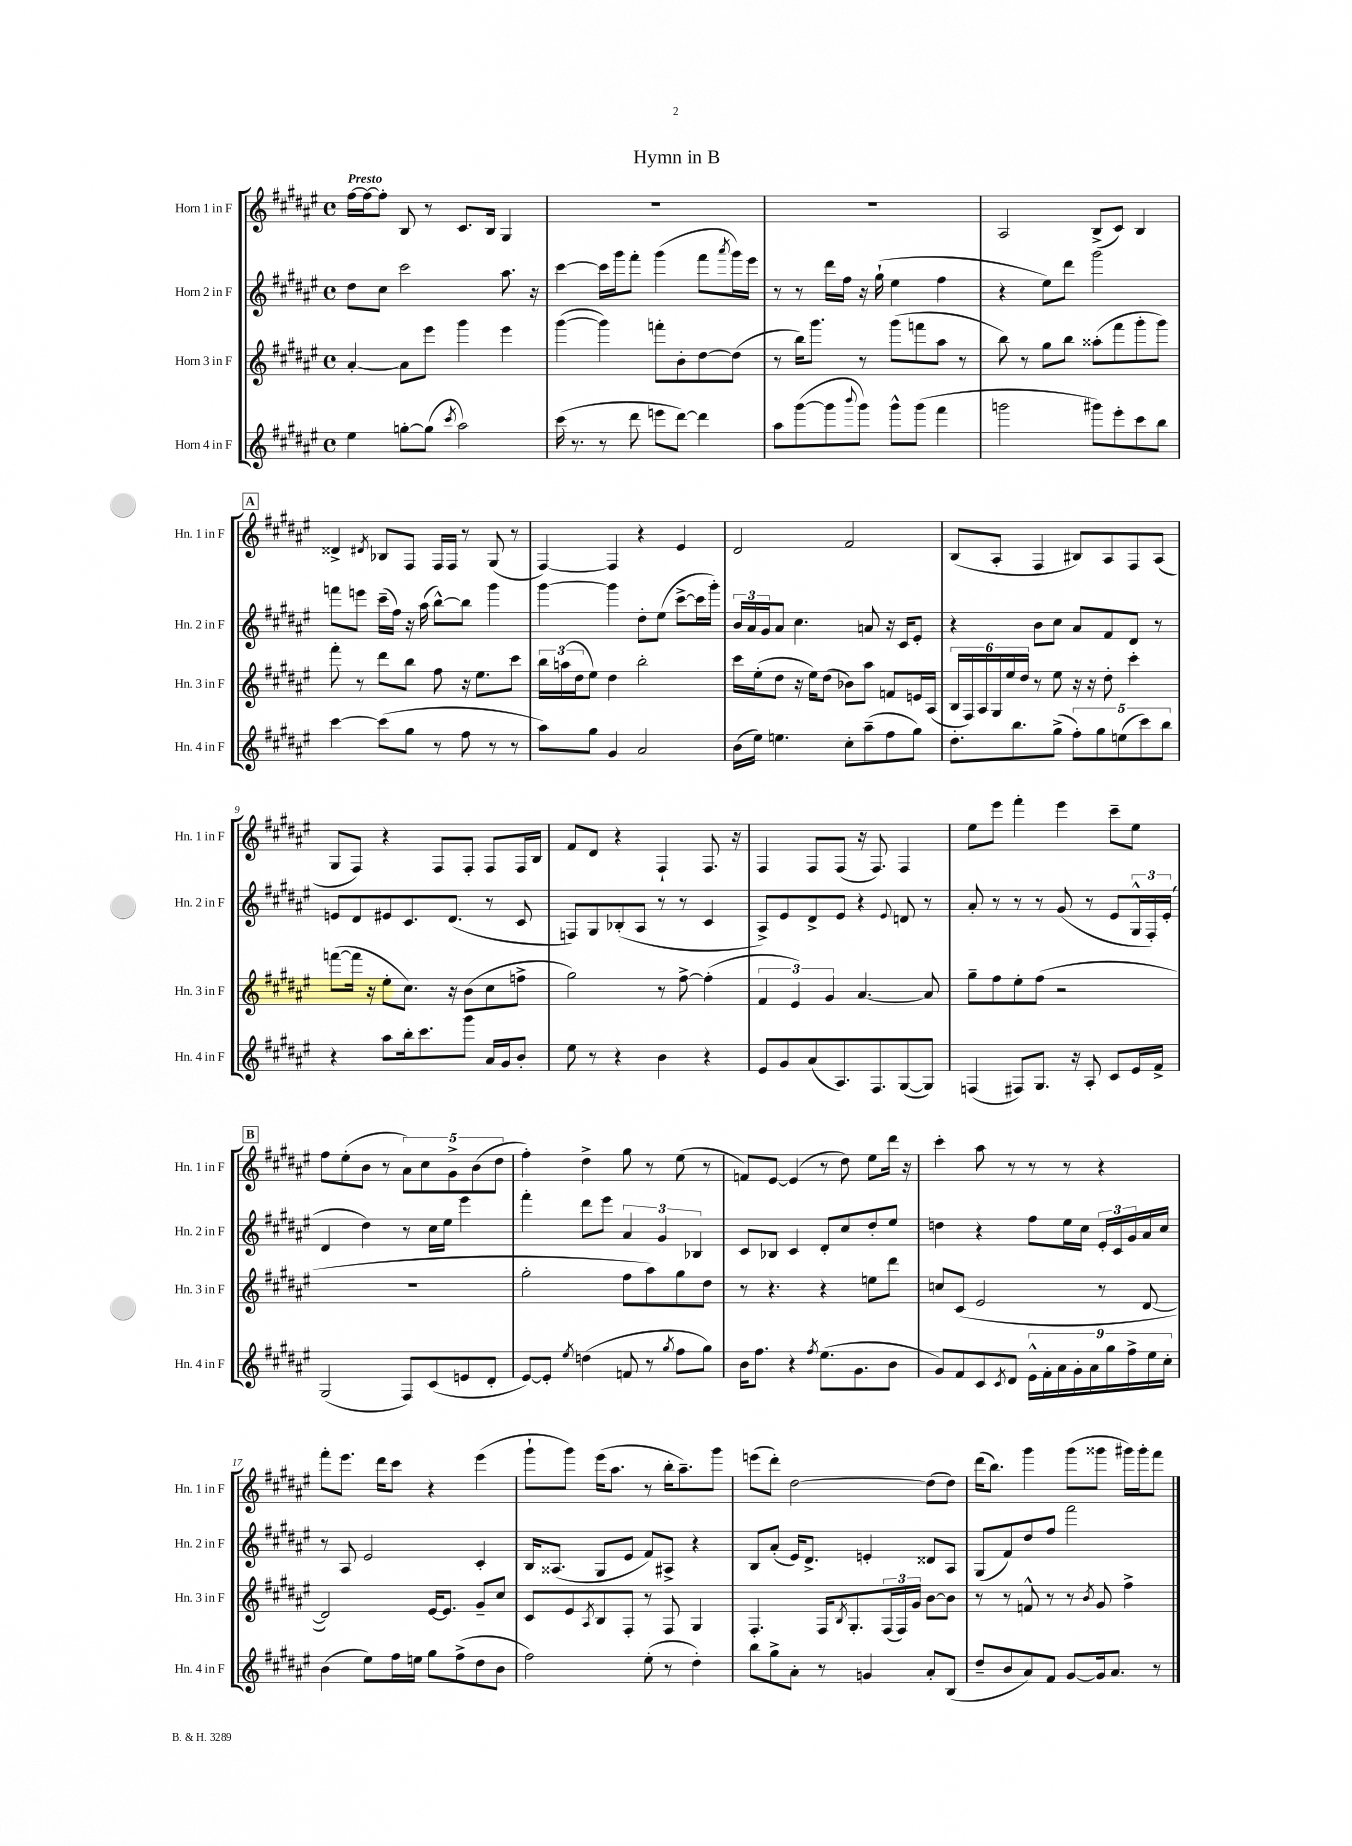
\header { title = "Hymn in B" }
<<
\new StaffGroup <<
\new Staff = "s0" \with { instrumentName = "Horn 1 in F" shortInstrumentName = "Hn. 1 in F" } {
    \clef treble \key fis \major \defaultTimeSignature \time 4/4 \tempo "Presto"
    fis''16~ fis''16~ fis''8-. b8 r8 cis'8. b16 gis4 |
    R1 |
    R1 |
    ais2 b8->( cis'8) b4 |
    \mark \markup { \box "A" } disis'4-> \acciaccatura { dis'8 } bes8 fis8 fis16 fis16 r8 gis8( r8 |
    fis4~) fis4 r4 eis'4 |
    dis'2 fis'2 |
    b8( ais8-. fis4 bis8) ais8 fis8 ais8( |
    gis8 fis8) r4 fis8 fis8-. fis8 fis16 b16 |
    fis'8 dis'8 r4 fis4-! fis8. r16 |
    fis4 fis8 fis8( r16 fis8.) fis4 |
    eis''8 eis'''8 fis'''4-. eis'''4 cis'''8-- eis''8 |
    \mark \markup { \box "B" } fis''8 eis''8-.( b'8 r8 \tuplet 5/4 { ais'8) cis''8 gis'8-> b'8( dis''8 } |
    fis''4-.) dis''4-> gis''8 r8 eis''8( r8 |
    f'8) eis'8~ eis'4( r8 dis''8) eis''8 dis'''16 r16 |
    cis'''4-. ais''8 r8 r8 r8 r4 |
    fis'''8-. eis'''8. dis'''16 cis'''8 r4 eis'''4( |
    gis'''8-! gis'''8) eis'''16( ais''8. r8 b''16-. ais''8.--) gis'''8 |
    e'''8( dis'''8-.) dis''2~ dis''8( dis''8) |
    dis'''16( b''8.) gis'''4 gis'''8( gisis'''8 gis'''16) gis'''16-. fis'''8 \bar "|." |
}
\new Staff = "s1" \with { instrumentName = "Horn 2 in F" shortInstrumentName = "Hn. 2 in F" } {
    \clef treble \key fis \major \defaultTimeSignature \time 4/4
    dis''8 cis''8 cis'''2 ais''8. r16 |
    cis'''4~ cis'''16 gis'''16 fis'''8-. gis'''4( fis'''8 \acciaccatura { ais'''8 } gis'''16) eis'''16 |
    r8 r8 dis'''16 fis''16 r16 gis''16-!( eis''4 fis''4 |
    r4 eis''8) dis'''8 gis'''2 |
    \mark \markup { \box "A" } f'''8 e'''8 cis'''16--( fis''16) r16 ais''16( b''8~-^) b''8 gis'''4 |
    gis'''4~ gis'''4 dis''8-. eis''8( cis'''8~-> cis'''16 gis'''16-.) |
    \tuplet 3/2 { b'16 ais'16 gis'16 } ais'8 cis''4. a'8 r16 cis'16 eis'8-. |
    r4 b'8 cis''8 ais'8 fis'8 dis'8 r8 |
    e'8 dis'8 eis'8 cis'8. dis'8.( r8 cis'8 |
    f8) gis8 bes8-.( ais8 r8 r8 cis'4 |
    ais8->) eis'8 dis'8-> eis'8 r4 \appoggiatura { eis'8 } d'8 r8 |
    ais'8-. r8 r8 r8 gis'8( r8 eis'8 \tuplet 3/2 { gis16-^ fis16-.) eis'16-.( } |
    \mark \markup { \box "B" } dis'4 dis''4) r8 cis''16 eis''16 eis'''4 |
    fis'''4-. dis'''8 eis'''8 \tuplet 3/2 { ais'4 gis'4 bes4 } |
    cis'8 bes8 cis'4 dis'8-. cis''8 dis''8-. eis''8 |
    d''4 r4 fis''8 eis''16 cis''16 \tuplet 3/2 { eis'16-. cis'16 gis'16 } ais'16 cis''16 |
    r8 ais8 eis'2 cis'4-. |
    b16 aisis8.( gis8 eis'8 fis'8) ais8-> r4 |
    b8 ais'8-.( eis'16) dis'8.-> e'4-. disis'8 ais8 |
    gis8( fis'8) dis''8 fis''8 fis'''2 \bar "|." |
}
\new Staff = "s2" \with { instrumentName = "Horn 3 in F" shortInstrumentName = "Hn. 3 in F" } {
    \clef treble \key fis \major \defaultTimeSignature \time 4/4
    ais'4~-. ais'8 eis'''8 gis'''4 eis'''4 |
    gis'''4~( gis'''4) f'''8-. b'8-. dis''8~ dis''8( |
    r8 b''16) gis'''8. r8 gis'''8( f'''8 ais''8 r8 |
    b''8) r8 gis''8 b''8 aisis''8-.( fis'''8 gis'''8-. gis'''8) |
    \mark \markup { \box "A" } fis'''8-. r8 dis'''8 b''8 fis''8 r16 eis''8. cis'''8 |
    \tuplet 3/2 { b''16 a''16( dis''16 } eis''8) dis''4 b''2-. |
    cis'''16 eis''16-.( dis''8 r16 eis''16) dis''8( bes'8) ais''8 f'8 e'16 ais16( |
    \tuplet 6/4 { b16 fis16) ais16 gis16 eis''16 dis''16 } r8 eis''8 r16 r16 dis''8-. cis'''4-. |
    f'''8~( f'''16 r16 eis''8-. cis''8.) r16 b'8( cis''8 f''8-> |
    gis''2) r8 fis''8~-> fis''4-.( |
    \tuplet 3/2 { fis'4 eis'4) gis'4 } ais'4.~ ais'8 |
    gis''8-- fis''8 eis''8-. fis''8( r2 |
    \mark \markup { \box "B" } R1 |
    gis''2-. fis''8 ais''8) gis''8 dis''8 |
    r8 r4. r4 e''8 dis'''8 |
    c''8 cis'8( eis'2 r8 dis'8~ |
    dis'2) eis'16~ eis'8. gis'8-- cis''8 |
    cis'8 eis'8 \acciaccatura { ais8 } b8 fis8-. r8 fis8 gis4 |
    fis4.-. fis16 \acciaccatura { b8 } gis8.-. \tuplet 3/2 { fis16( fis16) gis'16 } b'8~ b'8 |
    r8 r8 f'8-^ r8 r8 \acciaccatura { b'8 } gis'8 fis''4-> \bar "|." |
}
\new Staff = "s3" \with { instrumentName = "Horn 4 in F" shortInstrumentName = "Hn. 4 in F" } {
    \clef treble \key fis \major \defaultTimeSignature \time 4/4
    eis''4 g''8~-. g''8( \acciaccatura { cis'''8 } ais''2) |
    cis'''16( r8. r8 dis'''8 e'''8 dis'''8~) dis'''4 |
    ais''8 gis'''8~( gis'''8 \appoggiatura { b'''8 } gis'''8) gis'''8-^ gis'''8( fis'''4 |
    g'''2 gis'''8) eis'''8-. cis'''8 b''8 |
    \mark \markup { \box "A" } cis'''4~ cis'''8( gis''8 r8 fis''8 r8 r8 |
    ais''8) gis''8 gis'4 ais'2 |
    b'16( eis''16) e''4. cis''8-. ais''8--( fis''8 gis''8) |
    dis''8.-. b''8. gis''8->( \tuplet 5/4 { fis''8-.) gis''8 e''8( cis'''8) b''8 } |
    r4 ais''8 b''16-. cis'''8. gis'''8 ais'16 gis'16 b'8-. |
    eis''8 r8 r4 b'4 r4 |
    eis'8 gis'8 ais'8( ais8.) fis8. gis8~( gis8) |
    f4( fis8) gis8. r16 ais8-. cis'8 eis'16 fis'16-> |
    \mark \markup { \box "B" } gis2( fis8) cis'8( e'8 dis'8-. |
    eis'8~) eis'8-. \acciaccatura { eis''8 } d''4( f'8 r8 \acciaccatura { gis''8 } fis''8 gis''8) |
    b'16 fis''8. r4 \acciaccatura { fis''8 } eis''8.( gis'8. b'8 |
    gis'8) fis'8 cis'8 \acciaccatura { cis'8 } dis'8 \tuplet 9/8 { eis'16-^ fis'16-. ais'16 gis'16-. ais'16 gis''16 fis''16-> eis''16 cis''16-. } |
    b'4( eis''8) fis''16 e''16 gis''8 fis''8->( dis''8 b'8 |
    fis''2) eis''8-.( r8 dis''4-.) |
    b''8 gis''8-> ais'8-. r8 g'4 ais'8-. b8( |
    dis''8-- b'8 ais'8) fis'8 gis'8~ gis'16 ais'8. r8 \bar "|." |
}
>>
>>
